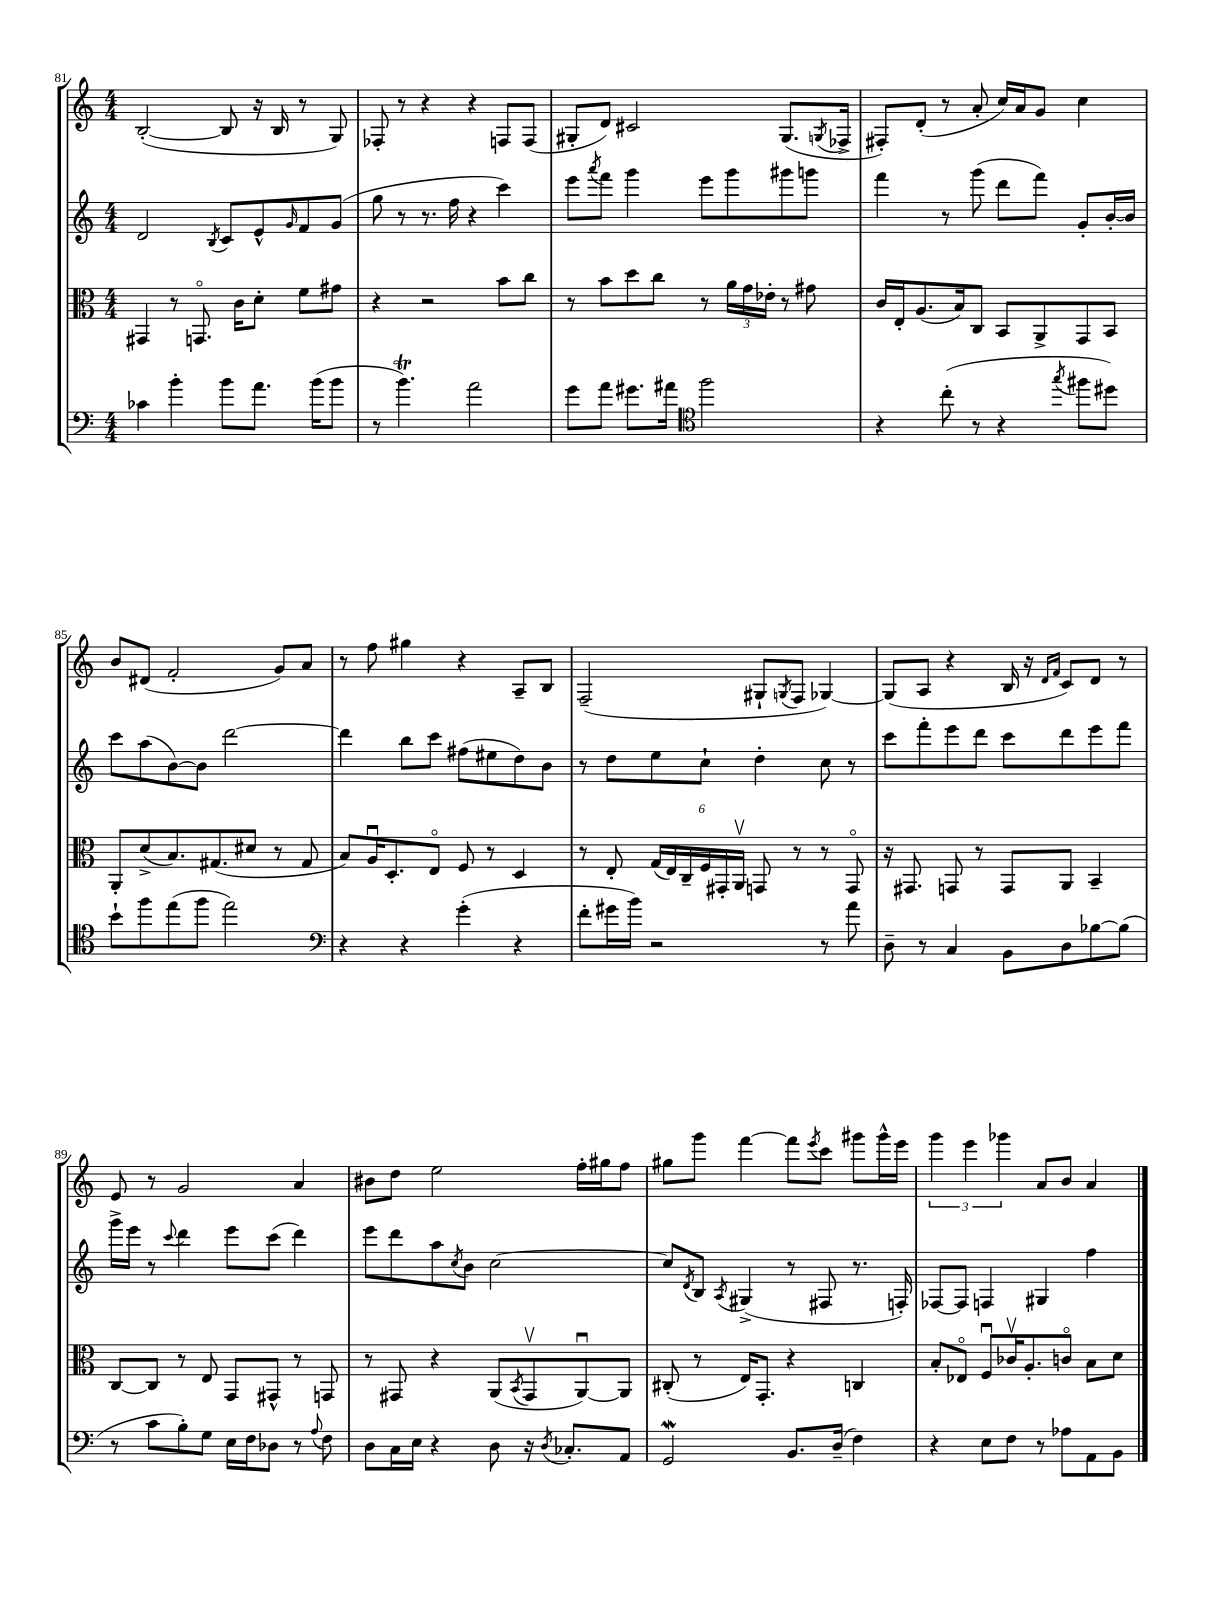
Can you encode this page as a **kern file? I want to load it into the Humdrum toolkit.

**kern	**kern	**kern	**kern
*staff4	*staff3	*staff2	*staff1
*clefF4	*clefC3	*clefG2	*clefG2
*k[]	*k[]	*k[]	*k[]
*M4/4	*M4/4	*M4/4	*M4/4
4c-	4GG#	2d	([2B'
4b'	8r	.	.
.	8.GGo	.	.
.	.	8qB	.
8b	.	8c	8B]
.	16c	.	.
8.a	8d'	8e^^	16r
.	.	.	16B
.	.	16qqg	.
.	8f	8f	8r
(16b	.	.	.
8b	8g#	(8g	8G)
=	=	=	=
8r	4r	8gg	8F-'
4.b)	.	8r	8r
.	2r	8.r	4r
.	.	16ff	.
2a	.	4r	4r
.	8b	4ccc)	8F
.	8cc	.	(8F
=	=	=	=
8g	8r	8eee	8G#'
.	.	8qaaa	.
8a	8b	8fff	8d)
8.g#	8dd	4ggg	2c#
.	8cc	.	.
16a#	.	.	.
*clefC4	*	*	*
2ff	8r	8eee	.
.	24a	8ggg	.
.	24g	.	.
.	24e-'	.	.
.	8r	8ggg#	(8.G#
.	8g#	8ggg	.
.	.	.	8qG
.	.	.	16F-^
=	=	=	=
4r	16c	4fff	8F#')
.	16E'	.	.
.	(8.A	.	(8d'
(8cc'	.	8r	8r
.	16B)	.	.
8r	8C	(8ggg	8a'
4r	8BB	8ddd	16cc)
.	.	.	16a
.	8AA^	8fff)	8g
8qgg	.	.	.
8ff#	8GG	8g'	4cc
8dd#)	8BB	[16b'	.
.	.	16b]	.
=	=	=	=
8b`	8AA'	8ccc	8b
8ff	(8d^	(8aa	(8d#
(8ee	8.B)	[8b)	2f'
8ff	.	8b]	.
.	(8.G#	.	.
2ee)	.	[2ddd	.
.	8d#	.	.
.	8r	.	8g)
.	8G#	.	8a
=	=	=	=
*clefF4	*	*	*
4r	8B)	4ddd]	8r
.	16Au	.	8ff
.	8.D'	.	.
4r	.	8bb	4gg#
.	8Eo	8ccc	.
(4g'	8F	(8ff#	4r
.	8r	8ee#	.
4r	4D	8dd)	8A~
.	.	8b	8B
=	=	=	=
8f'	8r	8r	(2F~
16g#	8E'	8dd	.
16b)	.	.	.
2r	(24G	8ee	.
.	24E)	.	.
.	24C~	.	.
.	24F	8cc`	.
.	24GG#'	.	.
.	24AAv	.	.
.	8GG	4dd'	8G#`
.	.	.	8qG
.	8r	.	8F
8r	8r	8cc	[4G-)
8a	8GGo	8r	.
=	=	=	=
8D~	16r	8ccc	(8G-]
.	8.GG#	.	.
8r	.	8fff'	8A
4C	8GG	8eee	4r
.	8r	8ddd	.
8BB	8GG	8ccc	16B
.	.	.	16r
.	.	.	16qqd
.	.	.	16qqf
8D	8AA	8ddd	8c)
[8B-	4BB~	8eee	8d
(8B-]	.	8fff	8r
=	=	=	=
8r	[8C	16ggg^	8e
.	.	16eee	.
8c	8C]	8r	8r
.	.	8qqccc	.
8B')	8r	4ddd	2g
8G	8E	.	.
16E	8GG	8eee	.
16F	.	.	.
8D-	8GG#^^	(8ccc	.
8r	8r	4ddd)	4a
8qqA	.	.	.
8F	8GG	.	.
=	=	=	=
8D	8r	8eee	8b#
16C	8GG#	8ddd	8dd
16E	.	.	.
4r	4r	8aa	2ee
.	.	8qcc	.
.	.	8b	.
8D	(8AA	[2cc	.
.	8qBB	.	.
16r	8GG#v	.	.
8qD	.	.	.
8.C-'	.	.	.
.	[8AAu)	.	16ff'
.	.	.	16gg#
8AA	8AA]	.	8ff
=	=	=	=
2GG	(8C#'	8cc]	8gg#
.	.	8qd	.
.	8r	8B	8ggg
.	.	8qA	.
.	16E)	(4G#^	[4fff
.	8.GG'	.	.
8.BB	4r	8r	8fff]
.	.	.	8qeee
.	.	8F#	8ccc
(16D~	.	.	.
4F)	4C	8.r	8ggg#
.	.	.	16ggg#^^
.	.	16F')	16eee
=	=	=	=
4r	8B'	[8F-	6ggg
.	8E-o	8F-]	.
.	.	.	6eee
8E	8Fu	4F	.
.	.	.	6ggg-
8F	16c-v	.	.
.	8.A'	.	.
8r	.	4G#	8a
8A-	8co	.	8b
8AA	8B	4ff	4a
8BB	8d	.	.
==	==	==	==
*-	*-	*-	*-
